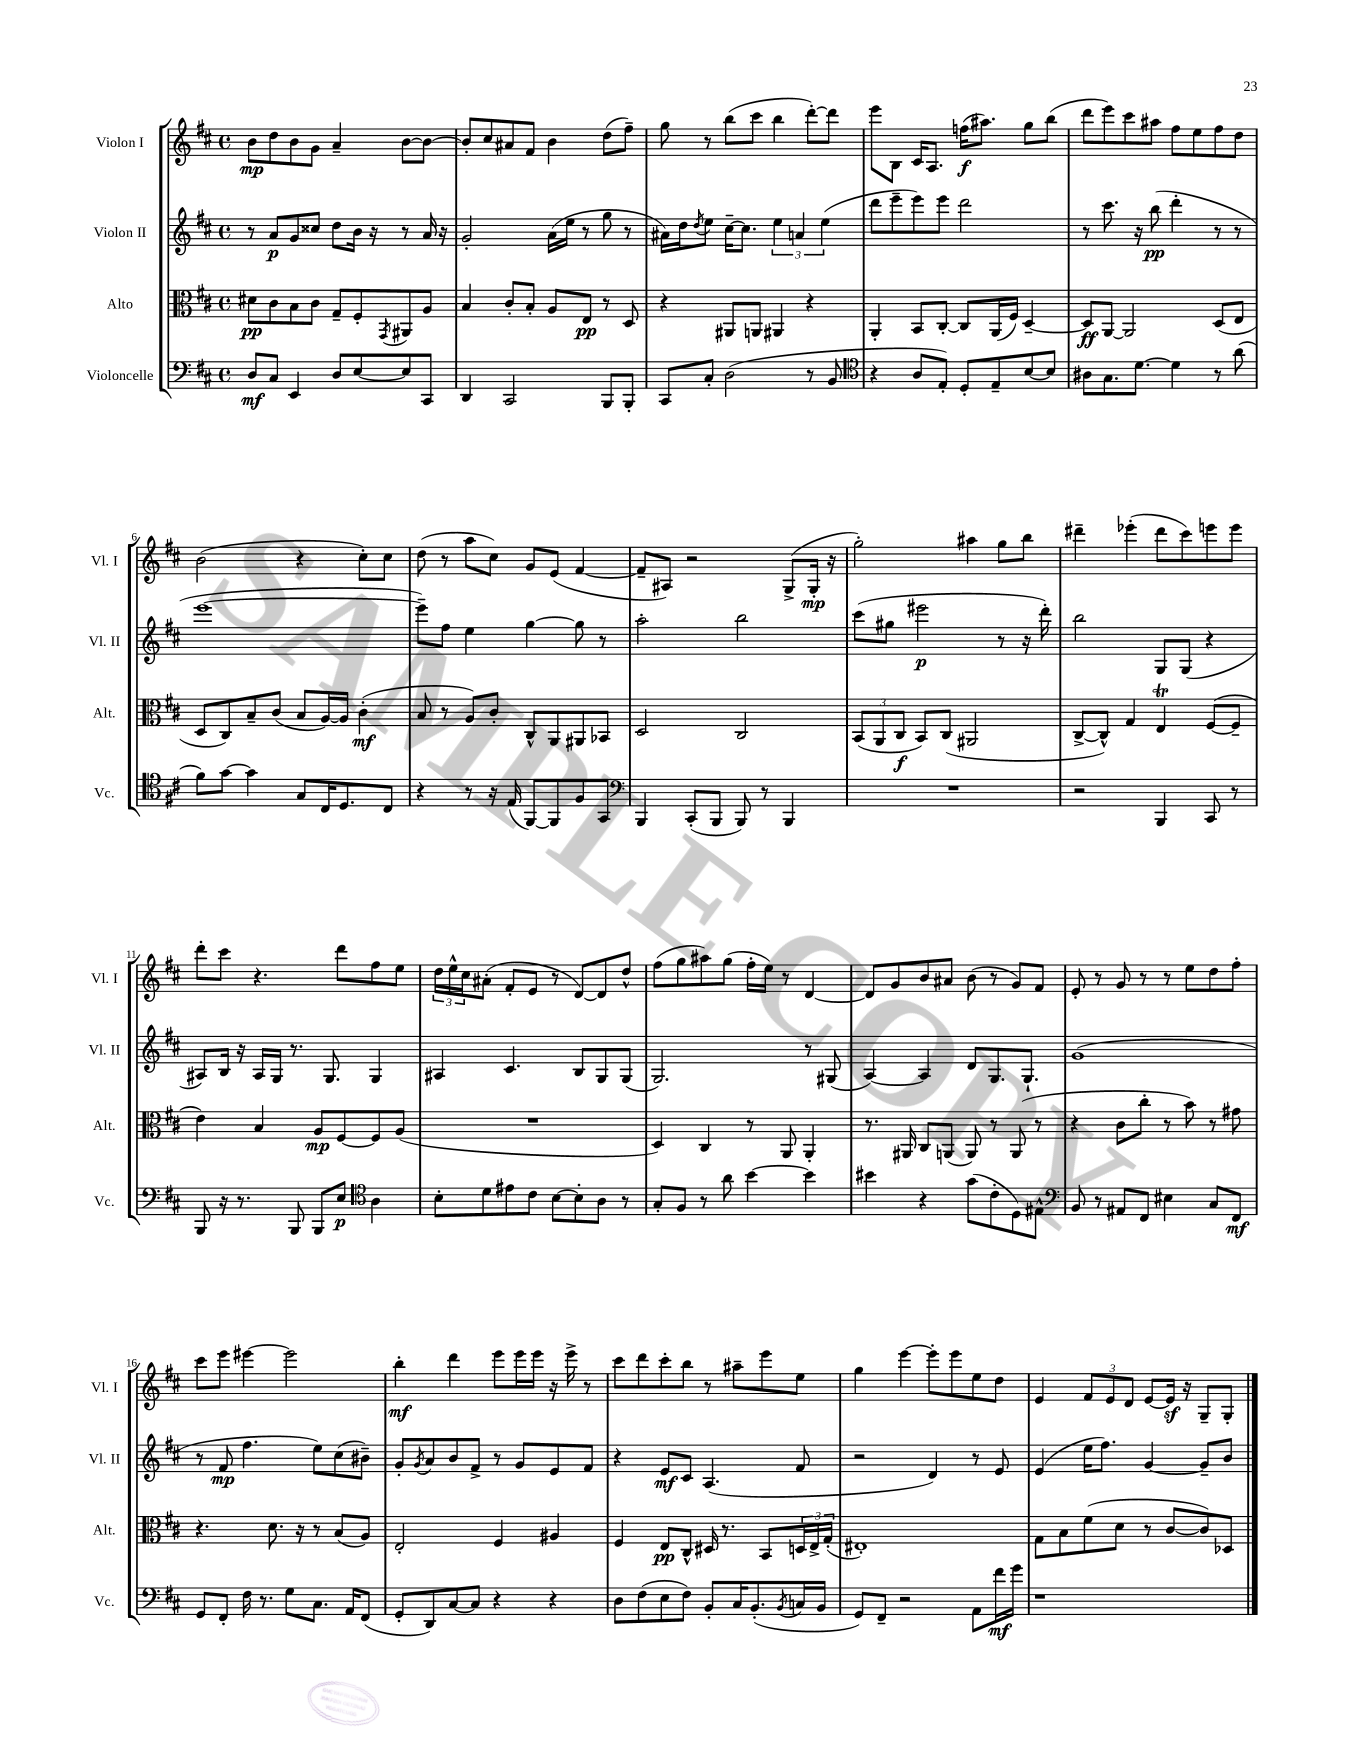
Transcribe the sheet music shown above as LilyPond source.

<<
\new StaffGroup <<
\new Staff = "s0" \with { instrumentName = "Violon I" shortInstrumentName = "Vl. I" } {
    \clef treble \key d \major \defaultTimeSignature \time 4/4
    b'8\mp d''8 b'8 g'8 a'4-- b'8~ b'8~ |
    b'8-. cis''8 ais'8 fis'8 b'4 d''8( fis''8--) |
    g''8 r8 b''8( cis'''8 b''4 d'''8~-.) d'''8 |
    e'''8 b8 cis'16 a8. f''16\f( ais''8.) g''8 b''8( |
    d'''8 e'''8) cis'''8 ais''8 fis''8 e''8 fis''8 d''8 |
    b'2( r4 cis''8-.) cis''8 |
    d''8( r8 a''8 cis''8) g'8 e'8( fis'4~ |
    fis'8-- ais8) r2 g8->( g16-.\mp r16 |
    g''2-.) ais''4 g''8 b''8 |
    dis'''4-- ees'''4-.( dis'''8 cis'''8) e'''8 e'''8 |
    d'''8-. cis'''8 r4. d'''8 fis''8 e''8 |
    \tuplet 3/2 { d''16 e''16-^ cis''16 } ais'8-.( fis'8-. e'8 r8 d'8~) d'8 d''8-^ |
    fis''8( g''8 ais''8) g''8( fis''16-. e''16) r8 d'4~ |
    d'8 g'8 b'8 ais'8 b'8( r8 g'8) fis'8 |
    e'8-. r8 g'8 r8 r8 e''8 d''8 fis''8-. |
    cis'''8 e'''8 eis'''4~ eis'''2 |
    b''4-.\mf d'''4 e'''8 e'''16 e'''16 r16 e'''16-> r8 |
    cis'''8 d'''8 cis'''8-. b''8 r8 ais''8-- e'''8 e''8 |
    g''4 e'''4~ e'''8-. e'''8 e''8 d''8 |
    e'4 \tuplet 3/2 { fis'8 e'8 d'8 } e'8~ e'16\sf r16 g8-- g8-. \bar "|." |
}
\new Staff = "s1" \with { instrumentName = "Violon II" shortInstrumentName = "Vl. II" } {
    \clef treble \key d \major \defaultTimeSignature \time 4/4
    r8 a'8\p g'8 cisis''8 d''8 b'16 r16 r8 a'16 r16 |
    g'2-. a'16( e''16 r8 g''8 r8 |
    ais'16) d''16 \acciaccatura { d''8 } e''8 cis''16~-- cis''8. \tuplet 3/2 { e''4 a'4 e''4( } |
    d'''8 e'''8-- e'''8) e'''8 d'''2 |
    r8 cis'''8. r16 b''8\pp( d'''4-. r8 r8 |
    e'''1~ |
    e'''8--) fis''8 e''4 g''4~ g''8 r8 |
    a''2-. b''2 |
    cis'''8( gis''8 eis'''2\p r8 r16 d'''16-.) |
    b''2 g8 g8( r4 |
    ais8) b16 r16 ais16 g16 r8. g8. g4 |
    ais4 cis'4. b8 g8 g8( |
    g2.) r8 gis8( |
    a4~) a4 d'8 g8. g8.-! |
    g'1( |
    r8 fis'8\mp fis''4. e''8) cis''8( bis'8--) |
    g'8-. \acciaccatura { g'8 } a'8 b'8 fis'8-> r8 g'8 e'8 fis'8 |
    r4 e'8\mf cis'8 a4.( fis'8 |
    r2 d'4) r8 e'8 |
    e'4( e''16 fis''8.) g'4~ g'8-- b'8 \bar "|." |
}
\new Staff = "s2" \with { instrumentName = "Alto" shortInstrumentName = "Alt." } {
    \clef alto \key d \major \defaultTimeSignature \time 4/4
    dis'8\pp cis'8 b8 cis'8 g8-- fis8-. \acciaccatura { g,8 } ais,8 a8 |
    b4 cis'8-. b8-. a8 e8\pp r8 d8 |
    r4 ais,8 a,8 ais,4 r4 |
    a,4-. b,8 cis8~-. cis8 a,16( fis16) d4~-- |
    d8\ff a,8~ a,2 d8( e8 |
    d8 cis8) b8-- cis'8( b8 a16~) a16 cis'4-.\mf( |
    b8 r8 a8) cis'8-. cis8-^ a,8 ais,8 bes,8 |
    d2 cis2 |
    \tuplet 3/2 { b,8( a,8 cis8\f } b,8) cis8( ais,2 |
    cis8~-> cis8-^) g4 e4\trill fis8~( fis8-- |
    e'4) b4 a8\mp fis8~ fis8 a8( |
    R1 |
    d4) cis4 r8 a,8 a,4-. |
    r8. ais,16 cis8 a,8( a,8) r8 a,8( r8 |
    r4 cis'8 cis''8-. r8 b'8) r8 gis'8 |
    r4. d'8. r16 r8 b8( a8) |
    e2-. fis4 ais4 |
    fis4 e8\pp cis8-^ dis16 r8. b,8 \tuplet 3/2 { d16 e16-> g16-.( } |
    eis1-.) |
    g8 b8 fis'8( d'8 r8 cis'8~ cis'8) des8 \bar "|." |
}
\new Staff = "s3" \with { instrumentName = "Violoncelle" shortInstrumentName = "Vc." } {
    \clef bass \key d \major \defaultTimeSignature \time 4/4
    d8\mf cis8 e,4 d8 e8~ e8 cis,8 |
    d,4 cis,2 b,,8 b,,8-. |
    cis,8 cis8-. d2( r8 b,8 |
    \clef tenor r4 a8 e8-.) d8-. e8-- b8~ b8 |
    ais8 g8. d'8.~ d'4 r8 a'8( |
    fis'8) g'8~ g'4 g8 cis16 d8. cis8 |
    r4 r8 r16 e16( fis,8~) fis,8 fis8 g,8 |
    \clef bass b,,4 cis,8-.( b,,8 b,,8) r8 b,,4 |
    R1 |
    r2 b,,4 cis,8 r8 |
    b,,8 r16 r8. b,,8 b,,8 e8\p \clef tenor a4 |
    b8-. d'8 eis'8 cis'8 b8~ b8-. a8 r8 |
    g8-. fis8 r8 a'8 b'4~ b'4 |
    bis'4 r4 g'8( cis'8-. d8) eis8-^ |
    \clef bass b,8 r8 ais,8 fis,8 eis4 cis8 fis,8\mf |
    g,8 fis,8-. fis16 r8. g8 cis8. a,16 fis,8( |
    g,8-. d,8) cis8~ cis8 r4 r4 |
    d8 fis8( e8 fis8) b,8-. cis16 b,8.-.( \acciaccatura { b,8 } c16 b,16 |
    g,8) fis,8-- r2 a,8 fis'16\mf g'16 |
    r1 \bar "|." |
}
>>
>>
